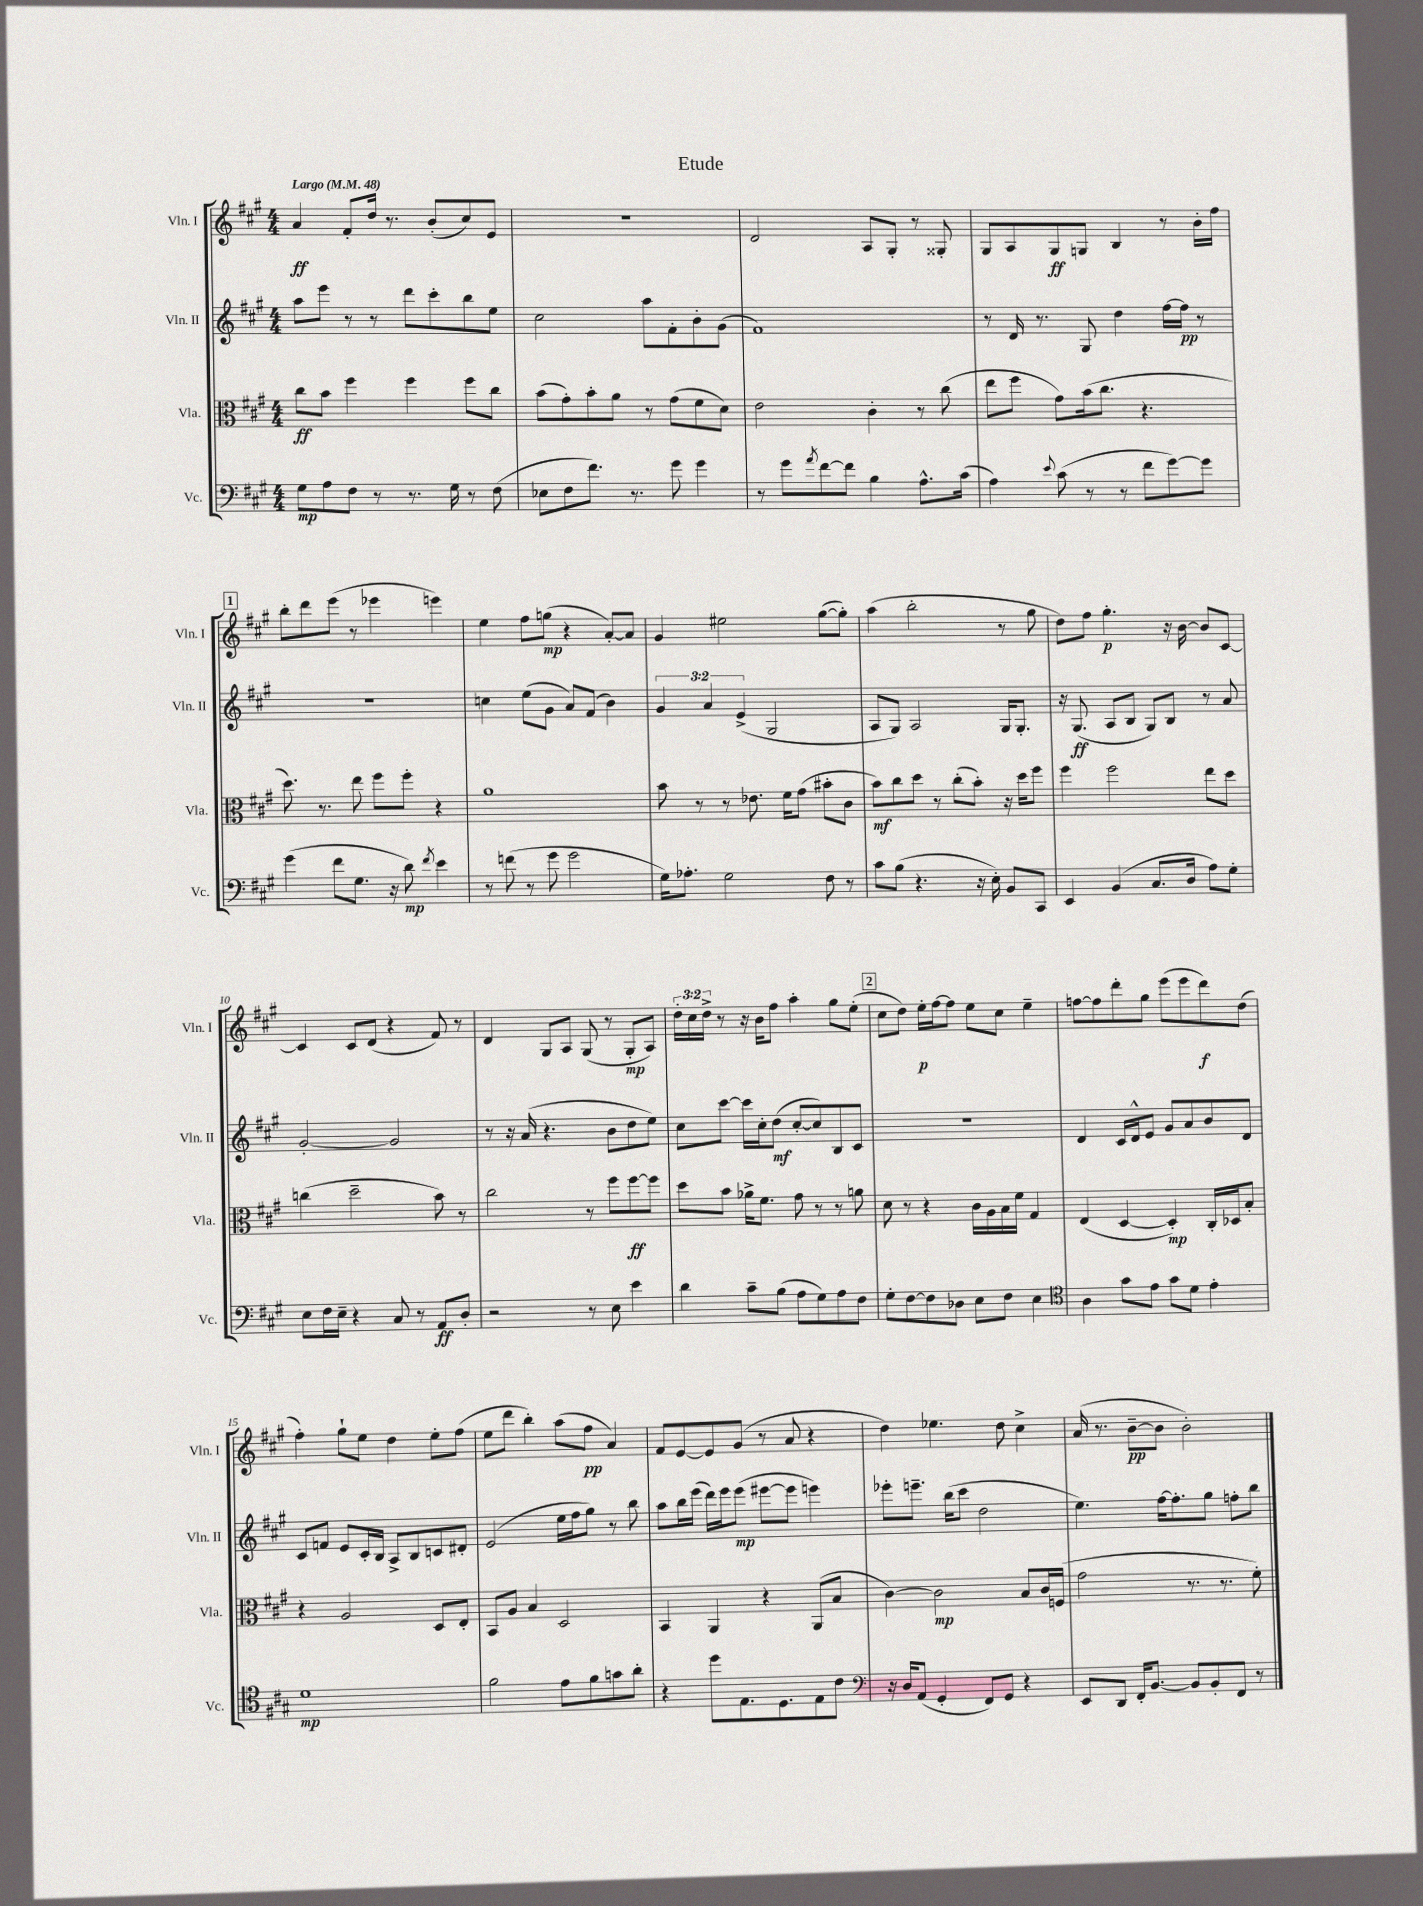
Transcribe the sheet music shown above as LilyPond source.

\header { title = "Etude" }
<<
\new StaffGroup <<
\new Staff = "s0" \with { instrumentName = "Vln. I" shortInstrumentName = "Vln. I" } {
    \clef treble \key a \major \numericTimeSignature \time 4/4 \override Staff.TupletNumber.text = #tuplet-number::calc-fraction-text \tempo "Largo" 4 = 48
    a'4\ff fis'8-. d''16 r8. b'8-.( cis''8) e'8 |
    R1 |
    d'2 a8 gis8-. r8 gisis8-. |
    gis8 a8 gis8\ff g8 b4 r8 b'16-. fis''16 |
    \mark \markup { \box "1" } b''8-. d'''8 e'''8( r8 ees'''4 e'''4) |
    e''4 fis''8 g''8\mp( r4 a'8~-.) a'8 |
    gis'4 eis''2 gis''8~( gis''8-.) |
    a''4( b''2-. r8 gis''8 |
    d''8) fis''8 gis''4.-.\p r16 b'16~ b'8 cis'8~ |
    cis'4 cis'8 d'8( r4 fis'8) r8 |
    d'4 gis8 a8 gis8( r8 gis8-.\mp a8) |
    \tuplet 3/2 { d''16-. cis''16 d''16-> } r8 r16 b'16 fis''8 a''4-. gis''8 e''8-.( |
    \mark \markup { \box "2" } cis''8 d''8) e''16-.\p fis''16~ fis''8 e''8 cis''8 e''4-- |
    f''8~ f''8 d'''8-. gis''8 e'''8( e'''8 d'''8\f) d''8( |
    fis''4-.) gis''8-! e''8 d''4 e''8-. fis''8( |
    e''8 d'''8 b''4-.) a''8( fis''8\pp a'4) |
    fis'8 e'8~ e'8 gis'8( r8 a'8 r4 |
    d''4) ees''4. d''8 cis''4-> |
    a'16( r8. b'8~--\pp b'8 b'2-.) \bar "|." |
}
\new Staff = "s1" \with { instrumentName = "Vln. II" shortInstrumentName = "Vln. II" } {
    \clef treble \key a \major \numericTimeSignature \time 4/4 \override Staff.TupletNumber.text = #tuplet-number::calc-fraction-text
    a''8 e'''8 r8 r8 d'''8 cis'''8-. b''8 e''8 |
    cis''2 a''8 fis'8-. b'8-. gis'8( |
    fis'1) |
    r8 d'16 r8. gis8 d''4 fis''16~ fis''16\pp r8 |
    \mark \markup { \box "1" } R1 |
    c''4 e''8( gis'8 a'8) fis'8( b'4) |
    \tuplet 3/2 { gis'4 a'4 e'4->( } gis2 |
    a8 gis8) a2 gis16 gis8.-. |
    r16 gis8.\ff( a8 b8 gis8) b8 r8 a'8 |
    gis'2~-. gis'2 |
    r8 r16 a'16( r4. b'8 d''8 e''8) |
    cis''8 cis'''8~ cis'''16 cis''16-. d''8\mf( cis''8~-. cis''8) b8 cis'8 |
    \mark \markup { \box "2" } r1 |
    d'4 cis'16 d'16-^ e'8 gis'8 a'8 b'8 d'8 |
    cis'8 f'8 e'8 cis'16-. b16 a8-> b8 c'8 dis'8-. |
    e'2( e''16 fis''16 gis''8) r8 b''8 |
    a''8 b''16 e'''16( d'''16) e'''16 e'''8\mp( eis'''8~ eis'''8 e'''4) |
    ees'''8-. e'''8.-- b''16( cis'''8 d''2 |
    e''4.) fis''16~ fis''8.-. gis''8 f''8-. b''8 \bar "|." |
}
\new Staff = "s2" \with { instrumentName = "Vla." shortInstrumentName = "Vla." } {
    \clef alto \key a \major \numericTimeSignature \time 4/4
    cis''8\ff b'8 fis''4 fis''4 fis''8 cis''8 |
    b'8( gis'8-.) b'8-. a'8 r8 gis'8( fis'8 d'8) |
    e'2 cis'4-. r8 cis''8( |
    e''8 fis''8 gis'8) b'16( cis''8. r4. |
    \mark \markup { \box "1" } d''8.) r8. e''8 fis''8 fis''8-. r4 |
    a'1 |
    b'8 r8 r8 ees'8. fis'16 gis'8( bis'8-. cis'8 |
    b'8\mf) cis''8 d''8 r8 cis''8-.( b'8-.) r16 d''16 fis''8 |
    fis''4 fis''2 e''8 d''8 |
    c''4( d''2-- b'8) r8 |
    cis''2 r8 fis''8 fis''8~\ff fis''8 |
    d''8 b'8 aes'16-> fis'8. gis'8 r8 r8 a'8 |
    \mark \markup { \box "2" } d'8 r8 r4 cis'16 a16 b16 fis'16 gis4 |
    e4( d4~ d4-.\mp) cis16-. des16 b8-. |
    r4 a2 d8 e8-. |
    b,8 a8 b4 d2 |
    b,4 a,4 r4 a,8( b8 |
    cis'4~) cis'2\mp b8 cis'16 f16( |
    gis'2 r8. r8. fis'8-.) \bar "|." |
}
\new Staff = "s3" \with { instrumentName = "Vc." shortInstrumentName = "Vc." } {
    \clef bass \key a \major \numericTimeSignature \time 4/4
    gis8\mp a8 fis8 r8 r8. gis16 r8 fis8( |
    ees8 fis8 fis'8.) r8. gis'8 gis'4 |
    r8 gis'8 \acciaccatura { a'8 } fis'8~ fis'8 b4 a8.-^ cis'16( |
    a4) \appoggiatura { e'8 } cis'8( r8 r8 fis'8 gis'8~) gis'8 |
    \mark \markup { \box "1" } gis'4( fis'8 gis8. r16 d'8\mp) \acciaccatura { fis'8 } e'4 |
    r8 f'8( r8 gis'8 gis'2 |
    gis16) aes8.-. gis2 fis8 r8 |
    cis'8 b8( r4. r16 e16-.) b,8 cis,8 |
    e,4 b,4( cis8. d16 a8) gis8-. |
    e8 fis16 e16-- r4 cis8 r8 a,8\ff d8-. |
    r2 r8 e8 e'4 |
    d'4 cis'8-- b8( a8 gis8) a8 fis8 |
    \mark \markup { \box "2" } gis8-. fis8~ fis8 des8 e8 fis8 e4 |
    \clef tenor a4 gis'8 e'8 gis'8 d'8 e'4-. |
    d'1\mp |
    fis'2 e'8 fis'8 g'8 a'8-. |
    r4 d''8 e8. d8. e8 cis'8 |
    \clef bass r16 d16 a,8( gis,4-. fis,8) gis,8 r4 |
    e,8 d,8 fis,16-. b,8.~ b,8 b,8-. fis,8 r8 \bar "|." |
}
>>
>>
